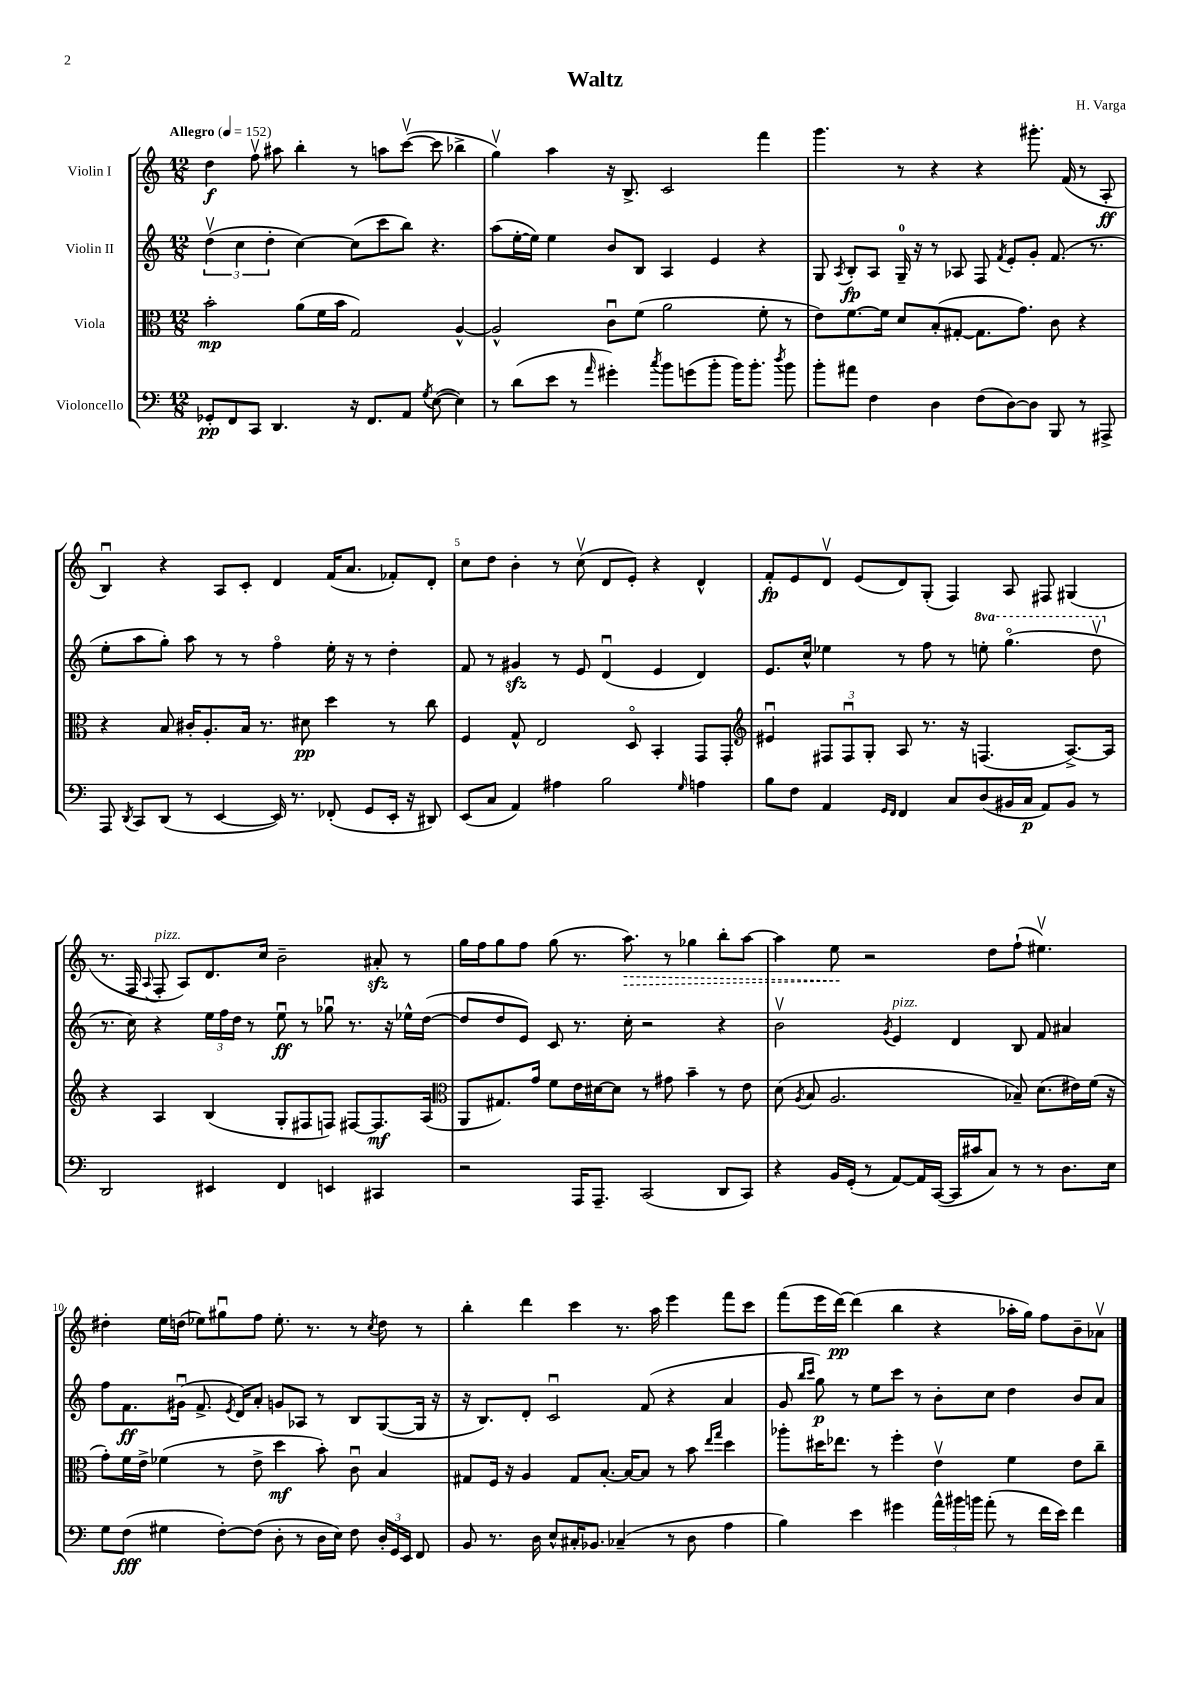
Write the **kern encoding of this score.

**kern	**kern	**kern	**kern
*staff4	*staff3	*staff2	*staff1
*clefF4	*clefC3	*clefG2	*clefG2
*k[]	*k[]	*k[]	*k[]
*M12/8	*M12/8	*M12/8	*M12/8
*MM152	*MM152	*MM152	*MM152
8GG-'/L	2b'\	(6ddv\	4dd\
8FF/	.	.	.
.	.	6cc\	.
8CC/J	.	.	8ffv\
.	.	6dd'\	.
4.DD/	.	.	8aa#\
.	(8a\L	[4cc\)	4bb'\
.	16f\L	.	.
.	16b\JJ	.	.
16r	2G/)	(8cc\]L	8r
8.FF/L	.	.	.
.	.	8ccc\	8aa\L
8AA/J	.	8bb\J)	([8cccv\J
8qG/	.	.	.
([8E\	.	4.r	8ccc\]
4E\])	[4A^^/	.	4bb-^\
=	=	=	=
8r	2A^^/]	(8aa\L	4ggv\)
(8d\L	.	[16ee'\L	.
.	.	16ee\]JJ)	.
8e\J	.	4ee\	4aa\
8r	.	.	.
16qqa/	.	.	.
4g#'\)	8cu\L	8b/L	16r
.	.	.	8.B^/
.	(8f\J	8B/J	.
8qcc/	.	.	.
8b\L	2a\	4A/	2c/
(8g\	.	.	.
8b'\J	.	4e/	.
16b\LK)	.	.	.
8.b'\J	.	.	.
.	8f'\	4r	4fff\
8qdd/	.	.	.
8b\	8r	.	.
=	=	=	=
8b'\L	8e\L)	8G/	4.ggg\
.	.	8qA/	.
8a#\J	[8.f\	8B'/L	.
4F\	.	8A/J	.
.	16f\]Jk	.	.
.	8d/L	16G~/	8r
.	.	16r	.
4D\	(8B'/	8r	4r
.	[8G#'/J	8A-/	.
(8F\L	8.G#\]L	8F/	4r
.	.	8qf/	.
[8D\)	.	8e'/L	.
.	8.g\J)	.	.
8D\]J	.	8g'/J	8.ggg#'\
8BBB/	8c\	(8.f/	.
.	.	.	(16f/
8r	4r	.	8r
.	.	8.r	.
8AAA#^/	.	.	8A'/
=	=	=	=
8AAA/	4r	8ee'\L	4Bu/)
8qDD/	.	.	.
8CC/L	.	8aa\	.
(8DD/J	8B/	8gg'\J)	4r
8r	16c#'/LK	8aa\	.
.	8.A'/	.	.
[4EE/	.	8r	8A/L
.	16B/Jk	8r	8c'/J
.	8.r	.	.
16EE/])	.	4ffo\	4d/
8.r	.	.	.
.	8d#\	.	.
(8FF-'/	4dd\	16ee'\	(16f/LK
.	.	16r	8.a/J
8GG/L	.	8r	.
16EE'/Jk	8r	4dd'\	8f-'/L)
16r	.	.	.
8DD#/)	8cc\	.	8d'/J
=	=	=	=
(8EE/L	4F/	8f/	8cc\L
8C/J	.	8r	8dd\J
4AA/)	8G^^/	4g#/	4b'\
.	2E/	.	.
4A#\	.	8r	8r
.	.	8e/	(8ccv\
2B\	.	(4du/	8d/L
.	8Do/	.	8e'/J)
.	4BB'/	4e/	4r
16qqG/	.	.	.
4A\	8GG/L	4d/)	4d^^/
.	8GG'/J	.	.
=	=	=	=
*	*clefG2	*	*
8B\L	4e#u/	8.e/L	8f'/L
8F\J	.	.	8e/
.	.	16cc^^/Jk	.
4AA/	12F#/L	4ee-\	8dv/J
.	12F#u/	.	.
.	.	.	(8e/L
.	12G'/J	.	.
16qqGG/LL	.	.	.
16qqFF/JJ	.	.	.
4FF/	8A/	8r	8d/)
.	8.r	8ff\	(8G'/J
8C/L	.	8r	4F/)
.	16r	.	.
(8D/	(4.F/	8eee'\	.
16BB#/L	.	(4.gggo\	8A/
16C/JJ	.	.	.
8AA/L)	.	.	8F#/
8BB#/J	[8.A^/L)	.	(4G#/
8r	.	8dddv\	.
.	16A/]Jk	.	.
=	=	=	=
2DD/	4r	8.r	8.r
.	.	16cc\)	16F/
.	.	.	8qqA/
.	4A/	4r	8F'/
.	.	.	8A/L)
4EE#/	(4B/	24ee\LL	8.d/
.	.	24ff\	.
.	.	24dd\JJ	.
.	.	8r	.
.	.	.	16cc/Jk
4FF/	8G'/L	8eeu\	2b~\
.	8F#/	8r	.
4EE/	8F/J)	8gg-u\	.
.	[8F#/L	8.r	.
4CC#/	8.F#/]	.	8a#'/
.	.	16r	.
.	.	16ee-^^\LL	8r
.	(16A/Jk	([16dd\JJ	.
=	=	=	=
*	*clefC3	*	*
2r	8AA/L	8dd/]L	16gg\LL
.	.	.	16ff\J
.	8.G#/)	8dd/	8gg\
.	.	8e/J)	8ff\J
.	16g/Jk	.	.
.	8f\L	8c/	(8gg\
16AAA/LK	16e\L	8.r	8.r
8.AAA~/J	[16d#\J	.	.
.	8d#\]J	.	.
.	.	16cc'\	8.aa\)
(2CC/	8r	2r	.
.	8g#\	.	8r
.	4b~\	.	4gg-\
8DD/L	8r	4r	8bb'\L
8CC/J)	8e\	.	[8aa\J
=	=	=	=
4r	(8d\	2bv\	4aa\]
.	8qA/	.	.
.	8B/	.	.
16BB/LL	2.A/	.	8ee\
(16GG'/JJ	.	.	.
8r	.	.	2r
.	.	8qg/	.
[8AA/L)	.	4e/	.
16AA/]L	.	.	.
([16CC/JJ	.	.	.
16CC/]LL	.	4d/	.
16c#/J	.	.	.
8C/J)	.	.	8dd\L
8r	8B-~/)	8B/	(8ff`\J
8r	(8.d\L	8f/	4.ee#v\)
8.D\L	.	4a#/	.
.	16e#\L)	.	.
.	(16f\JJ	.	.
16E\Jk	16r	.	.
=	=	=	=
8G\L	8g'\L)	8ff\L	4dd#'\
(8F\J	16f\L	8.f\	.
.	16e^\JJ	.	.
4G#\	(4f-\	.	16ee\LL
.	.	(16g#u\Jk	(16dd\JJ
.	.	8.f^/	8ee-\L)
[8F'\L)	8r	.	8gg#u\
.	.	8qe/	.
.	.	16d/LK)	.
(8F\]J	8e^\	8a'/J	8ff\J
8D'\	4dd\	8g/L	8.ee-'\
8r	.	8A-/J	.
.	.	.	8.r
16D\LL	8b'\)	8r	.
16E\JJ)	.	.	.
8F\	8cu\	8B/L	8r
.	.	.	8qcc/
24D'/LL	4B/	([8G/	8dd\
24GG/	.	.	.
24EE/JJ	.	.	.
8FF/	.	16G/]Jk	8r
.	.	16r	.
=	=	=	=
8BB/	8G#/L	16r	4bb'\
.	.	8.B/L)	.
8.r	16F/Jk	.	.
.	16r	.	.
.	4A/	8d'/J	4ddd\
16D\	.	.	.
8E^^/L	.	2cu/	.
16C#'/K	8G#/L	.	4ccc\
8.BB-/J	.	.	.
.	[8.B'/J	.	.
(4C-~/	.	.	8.r
.	16B/_LK	.	.
.	8B/]J	(8f/	.
.	.	.	16aa\
8r	8r	4r	4eee\
8D\	8b\	.	.
.	16qqee/LL	.	.
.	16qqgg/JJ	.	.
4A\	4dd\	4a/	8fff\L
.	.	.	8ccc\J
=	=	=	=
4B\)	8aa-'\L	8g/	(8fff\L
.	.	16qqbb/LL	.
.	.	16qqccc/JJ	.
.	16dd#\K	8gg\)	16eee\L
.	8.ee-\J	.	[16ddd\JJ)
4e\	.	8r	(4ddd\]
.	8r	8ee\L	.
4g#\	4ff'\	8ccc\J	4bb\
.	.	8r	.
24a^^\LL	4ev\	8b'\L	4r
24b#\	.	.	.
24b\JJ	.	.	.
(8a'\	.	8cc\J	.
8r	4f\	4dd\	16aa-'\LL
.	.	.	16gg\JJ)
16f\LL	.	.	8ff\L
16e\JJ)	.	.	.
4f\	8e\L	8b/L	8b~\
.	8cc~\J	8a/J	8a-v\J
==	==	==	==
*-	*-	*-	*-
